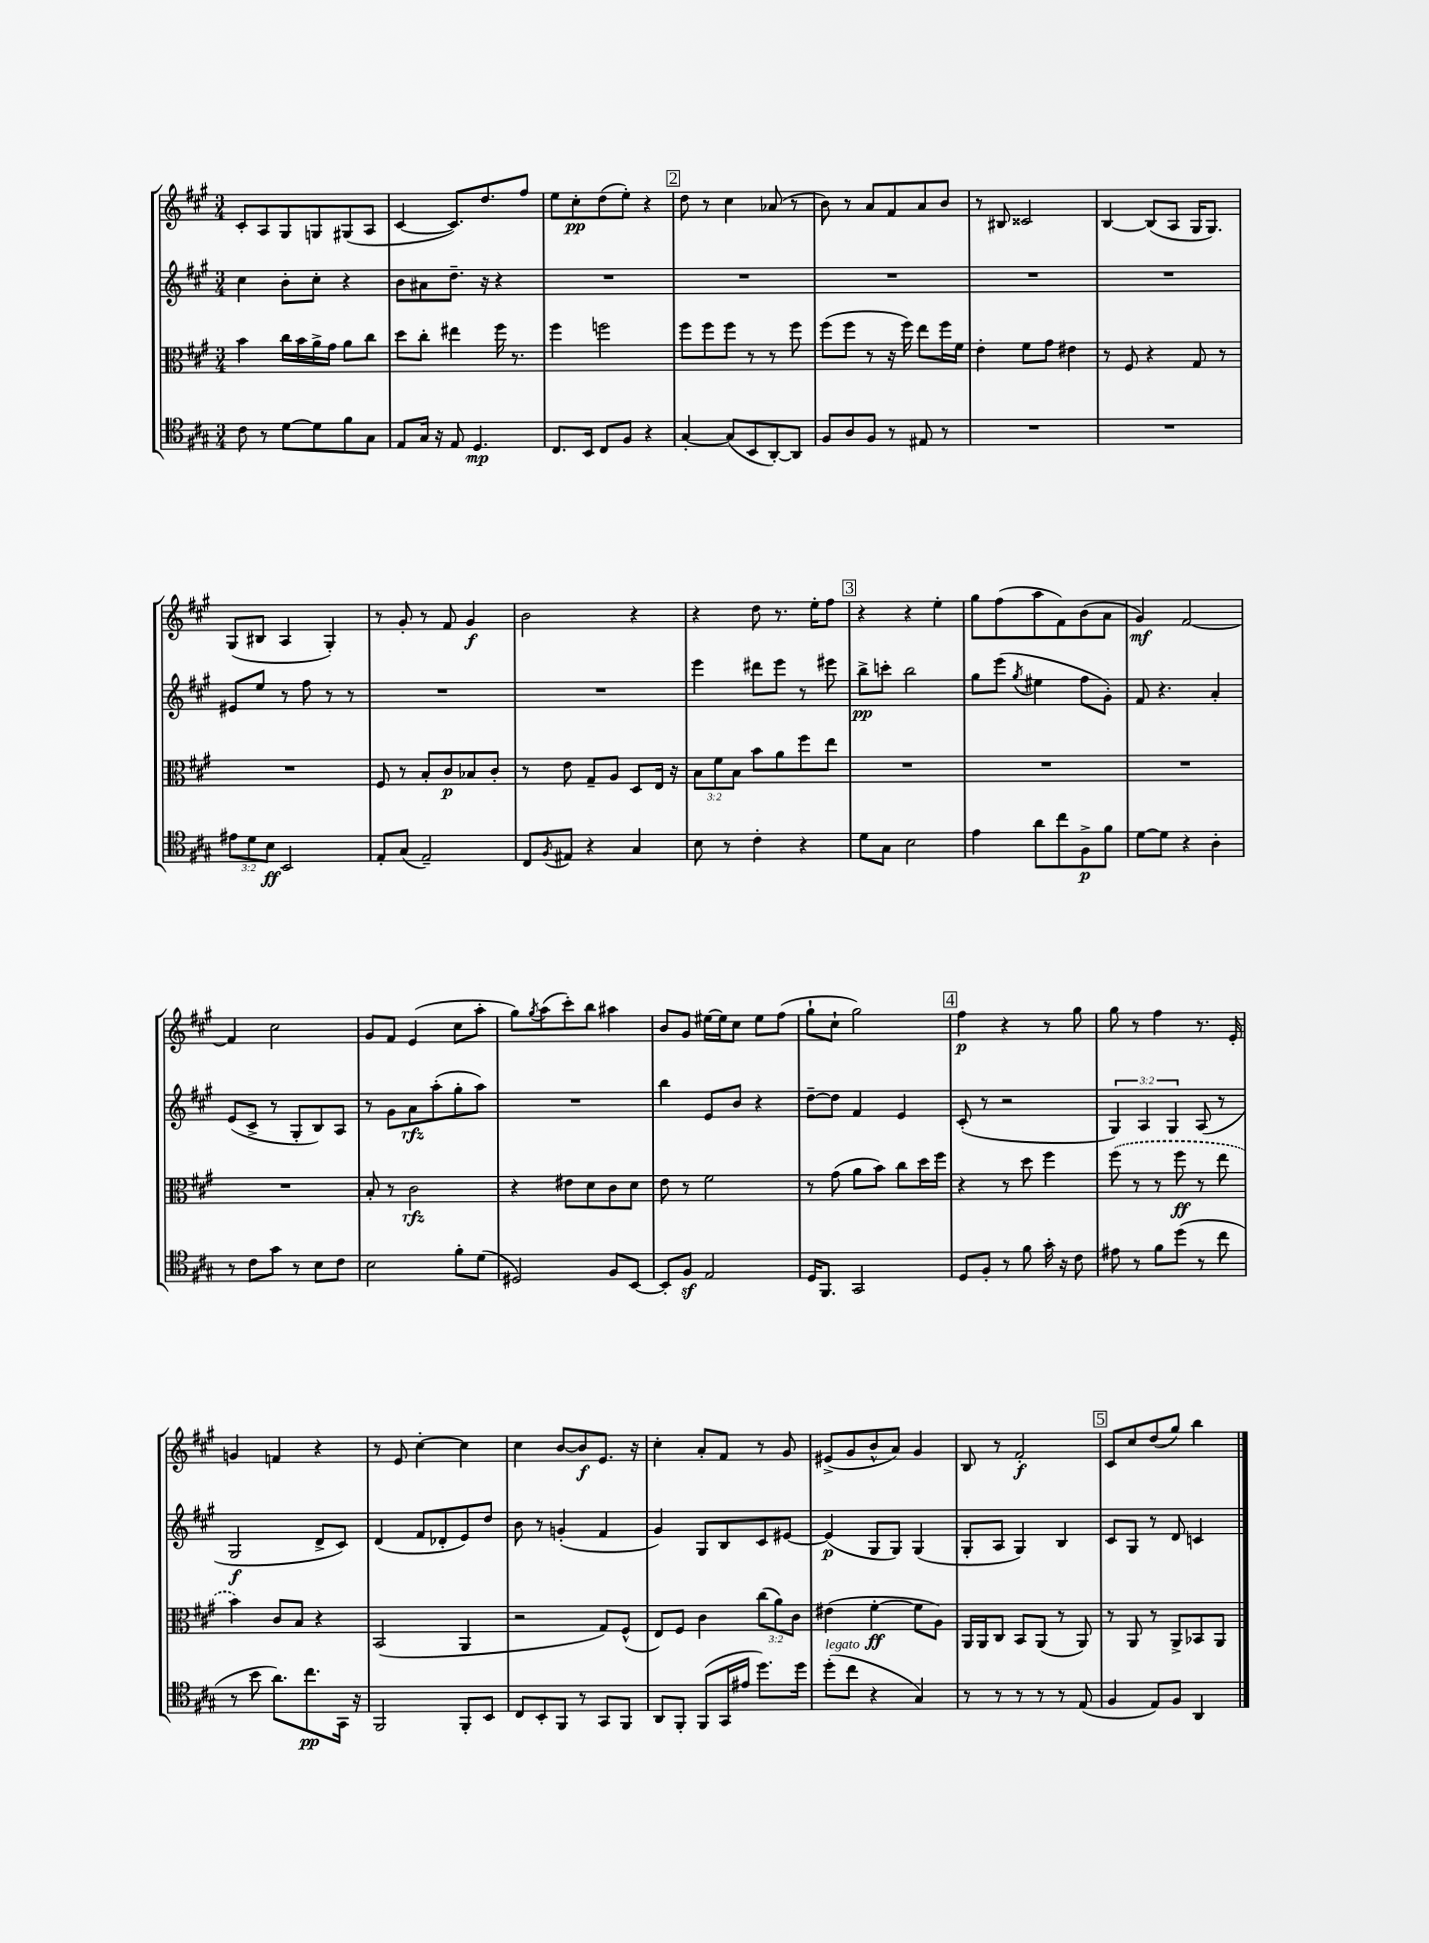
<<
\new StaffGroup <<
\new Staff = "s0" {
    \clef treble \key a \major \numericTimeSignature \time 3/4
    cis'8-. a8 gis8 g8 gis8( a8 |
    cis'4~ cis'8.) d''8. fis''8 |
    e''8 cis''8-.\pp d''8( e''8-.) r4 |
    \mark \markup { \box "2" } d''8 r8 cis''4 aes'8( r8 |
    b'8) r8 a'8 fis'8 a'8 b'8 |
    r8 bis8 cisis'2 |
    b4~ b8( a8 gis16 gis8.) |
    gis8( bis8 a4 gis4-.) |
    r8 gis'8-. r8 fis'8 gis'4\f |
    b'2 r4 |
    r4 d''8 r8. e''16-. fis''8 |
    \mark \markup { \box "3" } r4 r4 e''4-. |
    gis''8 fis''8( a''8 fis'8) b'8( a'8 |
    gis'4\mf) fis'2~ |
    fis'4 cis''2 |
    gis'8 fis'8 e'4( cis''8 a''8-. |
    gis''8) \acciaccatura { gis''8 } a''8( cis'''8-.) b''8 ais''4 |
    b'8 gis'8 eis''16~ eis''16 cis''8 eis''8 fis''8( |
    gis''8-! cis''8-! gis''2) |
    \mark \markup { \box "4" } fis''4\p r4 r8 gis''8 |
    gis''8 r8 fis''4 r8. e'16-. |
    g'4 f'4 r4 |
    r8 e'8 cis''4~-. cis''4 |
    cis''4 b'8~ b'8\f e'8. r16 |
    cis''4-. a'8-. fis'8 r8 gis'8 |
    eis'8->( gis'8 b'8-^ a'8) gis'4 |
    b8 r8 fis'2-.\f |
    \mark \markup { \box "5" } cis'8 cis''8 d''8( gis''8) b''4 \bar "|." |
}
\new Staff = "s1" {
    \clef treble \key a \major \numericTimeSignature \time 3/4 \override Staff.TupletNumber.text = #tuplet-number::calc-fraction-text
    cis''4 b'8-. cis''8-. r4 |
    b'8 ais'8 d''8.-- r16 r4 |
    R2. |
    \mark \markup { \box "2" } R2. |
    R2. |
    R2. |
    R2. |
    eis'8 e''8 r8 fis''8 r8 r8 |
    R2. |
    R2. |
    e'''4 dis'''8 e'''8 r8 eis'''8 |
    \mark \markup { \box "3" } b''8->\pp c'''8-. b''2 |
    gis''8 e'''8( \acciaccatura { gis''8 } eis''4 fis''8 gis'8-.) |
    fis'8 r4. a'4-. |
    e'8( cis'8-> r8 gis8-. b8) a8 |
    r8 gis'8 a'8\rfz a''8-.( gis''8-. a''8) |
    R2. |
    b''4 e'8 b'8 r4 |
    d''8~-- d''8 fis'4 e'4 |
    \mark \markup { \box "4" } cis'8-.( r8 r2 |
    \tuplet 3/2 { gis4) a4 gis4 } a8( r8 |
    gis2\f d'8-> cis'8) |
    d'4( fis'8 des'8-. e'8) d''8 |
    b'8 r8 g'4-.( fis'4 |
    gis'4) gis8 b8 cis'8 eis'8~ |
    eis'4\p( gis8 gis8) gis4( |
    gis8-. a8 gis4) b4 |
    \mark \markup { \box "5" } cis'8 gis8 r8 d'8 c'4 \bar "|." |
}
\new Staff = "s2" {
    \clef alto \key a \major \numericTimeSignature \time 3/4 \override Staff.TupletNumber.text = #tuplet-number::calc-fraction-text
    b'4 cis''16 b'16 a'16-> gis'16 a'8 cis''8 |
    d''8 cis''8-. eis''4 fis''16 r8. |
    fis''4 f''2 |
    \mark \markup { \box "2" } fis''8 fis''8 fis''8 r8 r8 fis''8 |
    fis''8( fis''8 r8 r16 fis''16) e''8 fis''16 fis'16 |
    e'4-. fis'8 gis'8 eis'4 |
    r8 fis8 r4 gis8 r8 |
    R2. |
    fis8 r8 b8-. cis'8\p bes8 cis'8-. |
    r8 e'8 gis8-- a8 d8 e16 r16 |
    \tuplet 3/2 { b8 fis'8 b8 } b'8 a'8 fis''8 e''8 |
    \mark \markup { \box "3" } R2. |
    R2. |
    R2. |
    R2. |
    b8-. r8 cis'2\rfz |
    r4 eis'8 d'8 cis'8 d'8 |
    e'8 r8 fis'2 |
    r8 gis'8( a'8 b'8) cis''8 d''16 fis''16 |
    \mark \markup { \box "4" } r4 r8 d''8 fis''4 |
    \once \slurDashed fis''8( r8 r8 fis''8\ff r8 e''8 |
    b'4) cis'8 b8 r4 |
    b,2( a,4 |
    r2 gis8) fis8-^( |
    e8) fis8 cis'4 \tuplet 3/2 { cis''8( a'8) cis'8 } |
    eis'4( fis'4~-.\ff fis'8 a8) |
    a,16 a,16 cis8 b,8 a,8( r8 a,8) |
    \mark \markup { \box "5" } r8 a,8 r8 a,8-> bes,8 a,8 \bar "|." |
}
\new Staff = "s3" {
    \clef tenor \key a \major \numericTimeSignature \time 3/4 \override Staff.TupletNumber.text = #tuplet-number::calc-fraction-text
    cis'8 r8 d'8~ d'8 fis'8 gis8 |
    e8 gis16 r16 e8 d4.\mp |
    cis8. b,16 cis8 fis8 r4 |
    \mark \markup { \box "2" } gis4~-. gis8( b,8 a,8~-.) a,8 |
    fis8 a8 fis8 r8 eis8 r8 |
    R2. |
    R2. |
    \tuplet 3/2 { eis'8 d'8 b8\ff } b,2 |
    e8-. gis8( e2--) |
    cis8 \acciaccatura { fis8 } eis8 r4 gis4 |
    b8 r8 cis'4-. r4 |
    \mark \markup { \box "3" } d'8 gis8 b2 |
    e'4 a'8 cis''8 fis8->\p fis'8 |
    d'8~ d'8 r4 a4-. |
    r8 cis'8 gis'8 r8 b8 cis'8 |
    b2 fis'8-. d'8( |
    dis2) fis8 b,8~ |
    b,8-. fis8\sf e2 |
    d16 fis,8. gis,2 |
    \mark \markup { \box "4" } d8 fis8-. r8 fis'8 gis'16-. r16 cis'8 |
    eis'8 r8 fis'8 d''8( r8 cis''8 |
    r8 b'8 a'8.) cis''8.\pp gis,16 r16 |
    fis,2 fis,8-. b,8 |
    cis8 b,8-. fis,8 r8 gis,8 fis,8 |
    a,8 fis,8-. fis,8( gis,16 eis'16 d''8.) d''16 |
    d''8-.^\markup { \italic "legato" }( cis''8 r4 gis4) |
    r8 r8 r8 r8 r8 e8( |
    \mark \markup { \box "5" } fis4 e8) fis8 a,4 \bar "|." |
}
>>
>>
\layout { \context { \Score \remove "Bar_number_engraver" } }
